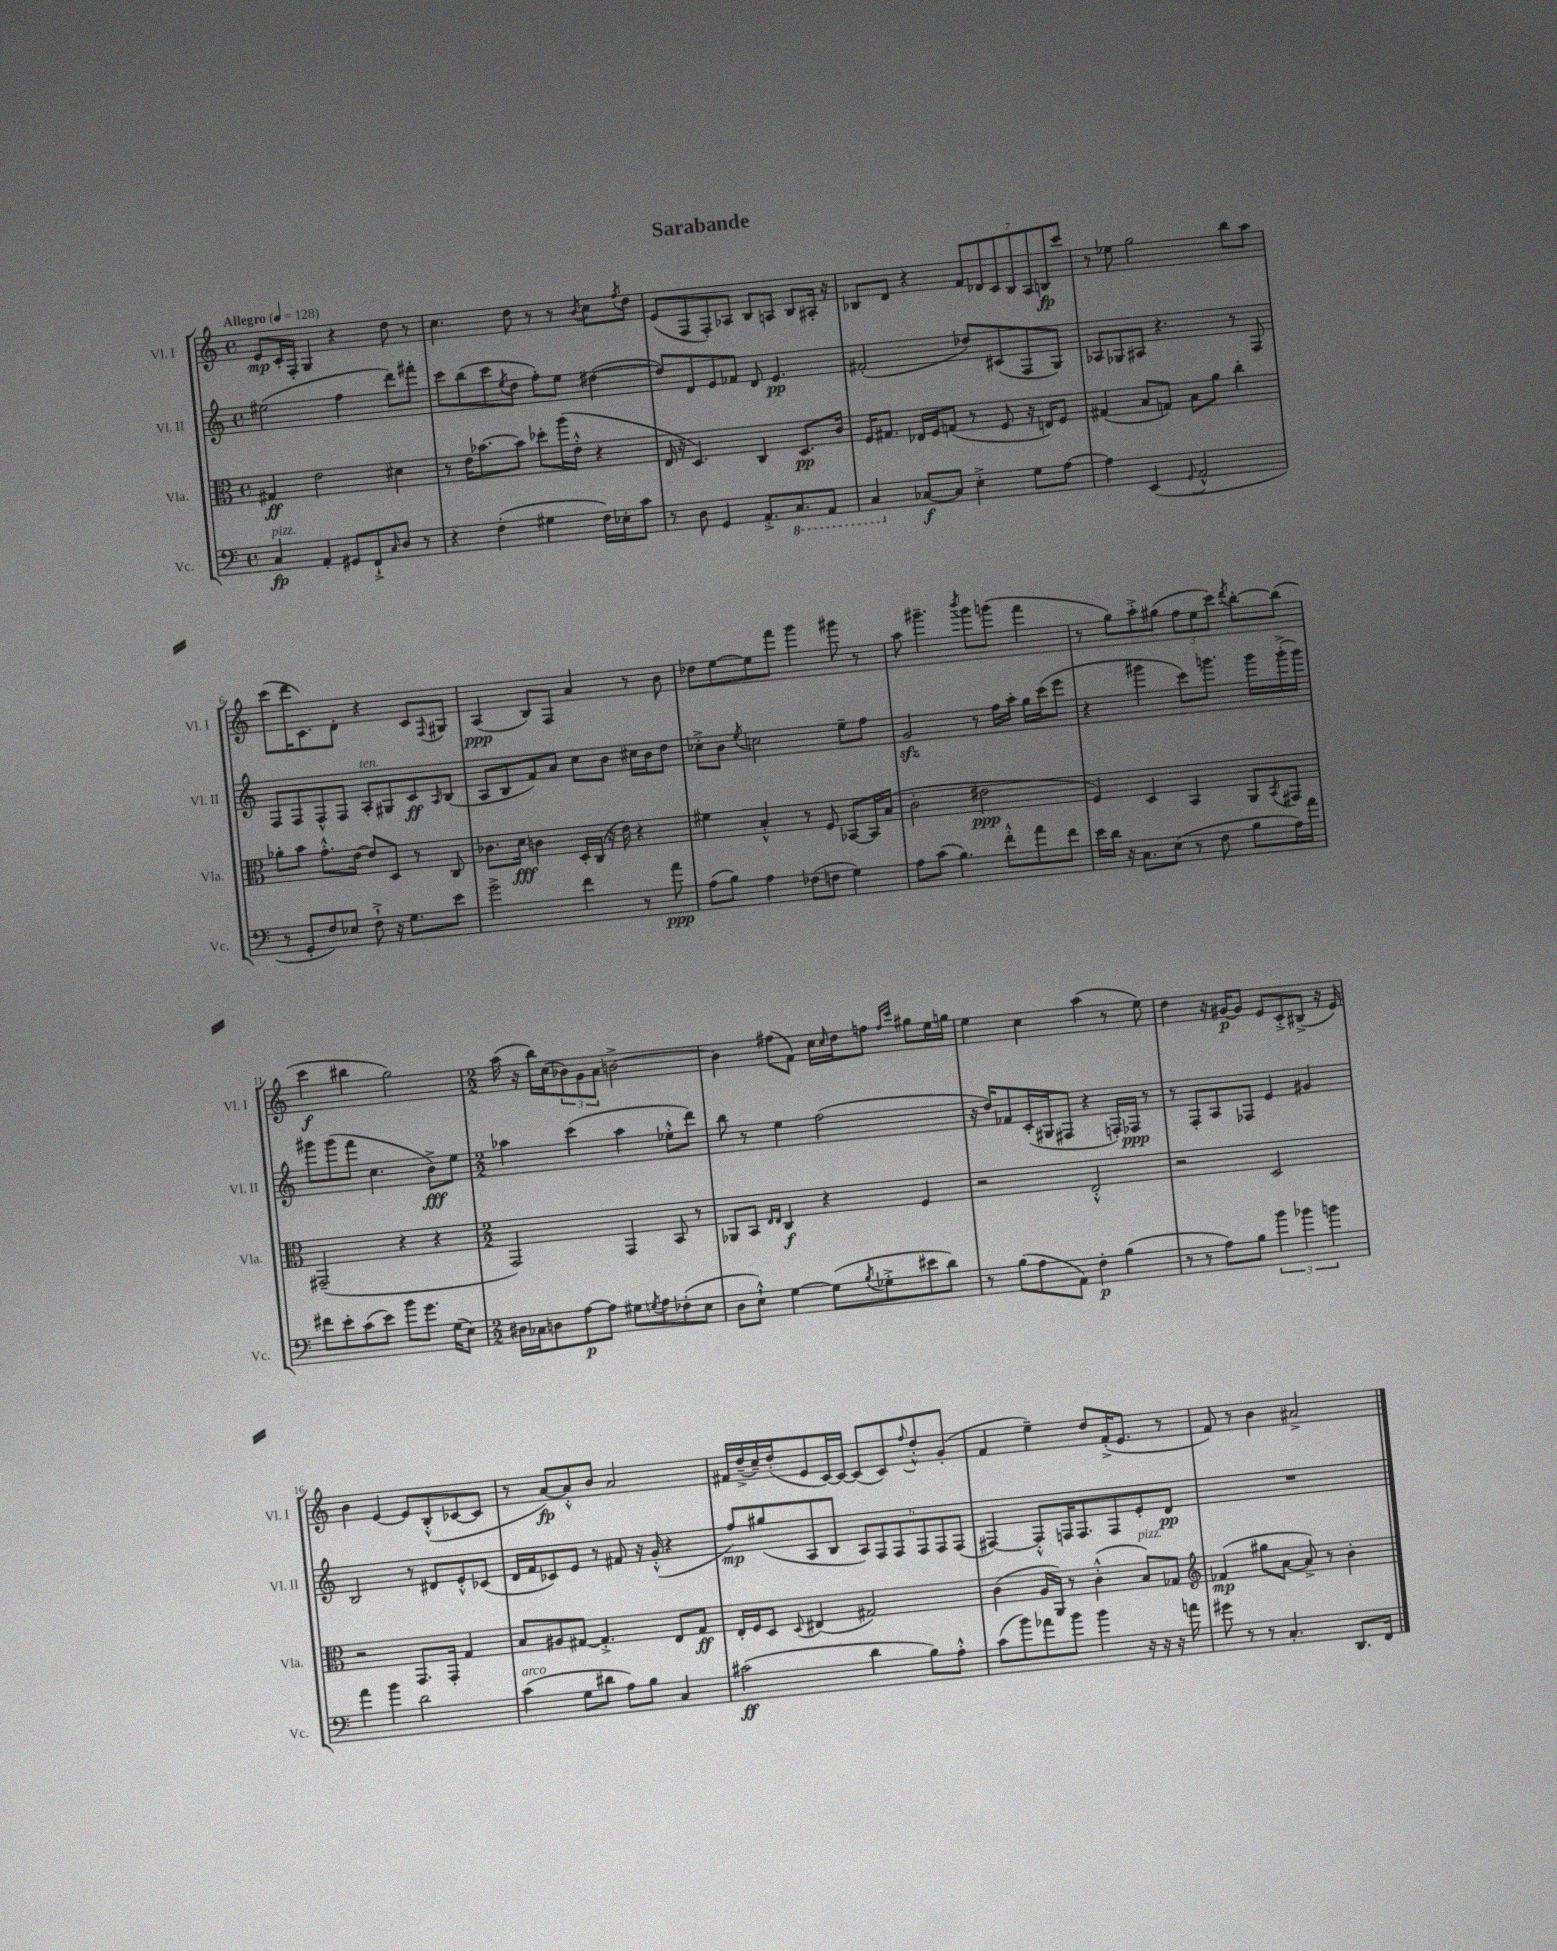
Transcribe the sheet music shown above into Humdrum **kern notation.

**kern	**dynam	**kern	**dynam	**kern	**dynam	**kern	**dynam
*part4	*part4	*part3	*part3	*part2	*part2	*part1	*part1
*staff4	*staff4	*staff3	*staff3	*staff2	*staff2	*staff1	*staff1
*I"Vc.	*	*I"Vla.	*	*I"Vl. II	*	*I"Vl. I	*
*I'Vc.	*	*I'Vla.	*	*I'Vl. II	*	*I'Vl. I	*
*clefF4	*	*clefC3	*	*clefG2	*	*clefG2	*
*k[]	*	*k[]	*	*k[]	*	*k[]	*
*M4/4	*	*M4/4	*	*M4/4	*	*M4/4	*
*met(c)	*	*met(c)	*	*met(c)	*	*met(c)	*
*MM128	*	*MM128	*	*MM128	*	*MM128	*
=1	=1	=1	=1	=1	=1	=1	=1
!	!	!	!	!	!	!LO:TX:a:B:t=Allegro	!
!LO:TX:a:i:t=pizz.	!	!	!	!	!	!	!
4C/	fp	4G#X/	ff	(2ee#X\	.	8e/L	mp
.	.	.	.	.	.	16c'/L	.
.	.	.	.	.	.	16F'/JJ	.
4AA'/	.	2e\	.	.	.	4G/	.
8GG#X/L	.	.	.	4ff\	.	4r	.
8FF`^/	.	.	.	.	.	.	.
16qqC/	.	.	.	.	.	.	.
8D/J	.	4d#X\	.	8ddd\L)	.	8dd\	.
8r	.	.	.	8fff#X'\J	.	8r	.
=2	=2	=2	=2	=2	=2	=2	=2
4r	.	8r	.	8ccc\L	.	4.cc\	.
.	.	16e\KL	.	(8bb\	.	.	.
.	.	[8.b-X\	.	.	.	.	.
(4F'\	.	.	.	8ccc\	.	.	.
.	.	.	.	8qee/	.	.	.
.	.	8b-\J]	.	8dd\J	.	8dd\	.
4G#X\	.	8dd-X'\L	.	8ff'\L)	.	8r	.
.	.	(16aa\L	.	8ee\J	.	8r	.
.	.	16e'^^\JJ	.	.	.	.	.
.	.	.	.	.	.	8qb/	.
16F\LL)	.	4r	.	([4dd#X\	.	8cc\L	.
16E-X'\J	.	.	.	.	.	.	.
.	.	.	.	.	.	8qff/	.
8c\J	.	.	.	.	.	8dd\J	.
=3	=3	=3	=3	=3	=3	=3	=3
8r	.	16E/	.	8dd#/L])	.	(8e/L	.
.	.	16r	.	.	.	.	.
8D\	.	4.D/)	.	8d/	.	8F/	.
4GG/	.	.	.	8e/	.	8F'/)	.
.	.	.	.	8f-X/J	.	8A-X/J	.
8.AA'^/L	.	4C/	.	8d/	.	8B/L	.
.	.	.	.	4.e/	pp	8An/J	.
*8ba	*	*	*	*	*	*	*
8.CC/	.	.	.	.	.	.	.
.	.	8.D/L	pp	.	.	8B/L	.
8AAA/J	.	.	.	.	.	16A#X'/Jk	.
.	.	16c/Jk	.	.	.	16r	.
=4	=4	=4	=4	=4	=4	=4	=4
4CC/	.	16F/KL	.	(2f#X'/	.	8B-X/L	.
.	.	8.G#X/J	.	.	.	.	.
.	.	.	.	.	.	8d/J	.
*X8ba	*	*	*	*	*	*	*
[8C-X/L	f	16E-X/LL	.	.	.	4r	.
.	.	16F/J	.	.	.	.	.
8C-/J]	.	(8Gn/J	.	.	.	.	.
4E'^\	.	8r	.	8dd-X/L)	.	14f/L	.
.	.	.	.	.	.	14d-X/	.
.	.	8F/	.	(8c#X/	.	.	.
.	.	.	.	.	.	14c/	.
.	.	.	.	.	.	14B-/	.
8G\L	.	16r	.	8F/	.	.	.
.	.	.	.	.	.	14A/	.
.	.	16En/KL)	.	.	.	.	.
.	.	.	.	.	.	14Bn/	fp
[8A\J	.	8F/J	.	8G/J)	.	.	.
.	.	.	.	.	.	14ccc/J	.
=5	=5	=5	=5	=5	=5	=5	=5
4A\]	.	(4G#X/	.	8A-X/L	.	8r	.
.	.	.	.	8G-X/	.	8ee-X\	.
(4EE/	.	8B/L	.	8A#X/J	.	2gg\	.
.	.	8Gn/J)	.	4.r	.	.	.
8qqGG/	.	.	.	.	.	.	.
2AA^^/	.	8B\L	.	.	.	.	.
.	.	8a\J	.	.	.	.	.
.	.	4cc'\	.	8r	.	8bb\L	.
.	.	.	.	8F/	.	8aa\J	.
!!LO:LB:g=z
=6	=6	=6	=6	=6	=6	=6	=6
8r	.	8a-X'\L	.	8F/L	.	(8ccc\L	.
8GG'/L	.	8b\J	.	8F/	.	16ddd\K	.
.	.	.	.	.	.	8.c\)	.
8F/)	.	8.g'^^\L	.	8F^^/	.	.	.
8E-X/J	.	.	.	8F/J	.	8d'\J	.
.	.	[16e\Jk	.	.	.	.	.
!	!	!	!	!LO:TX:a:i:t=ten.	!	!	!
8F`^\	.	8e/L]	.	8A'/L	.	4r	.
16r	.	8D/J	.	8G#X/	.	.	.
8.G\L	.	.	.	.	.	.	.
.	.	8r	.	8c/	ff	8c/L	.
.	.	.	.	16qqA/	.	8qqF/	.
8e\J	.	8C/	.	(8B/J	.	8G#X/J	.
=7	=7	=7	=7	=7	=7	=7	=7
2g^\	.	8.c-X\L	.	8A/L	.	(4A/	ppp
.	.	.	.	8B/	.	.	.
.	.	16d\Jk	fff	.	.	.	.
.	.	4cn\	.	8f/)	.	8B/L)	.
.	.	.	.	8a/J	.	8F/J	.
4f\	.	16D'/LL	.	8cc\L	.	4a/	.
.	.	(16C/JJ	.	.	.	.	.
.	.	16r	.	8b\J	.	.	.
.	.	16e\)	.	.	.	.	.
8r	.	4r	.	16cc#X\LL	.	8r	.
.	.	.	.	16b\J	.	.	.
8a\	ppp	.	.	8dd\J	.	8b\	.
=8	=8	=8	=8	=8	=8	=8	=8
(8A\L	.	4f#X\	.	8cc-X'^\L	.	8dd-X\L	.
8B\J)	.	.	.	8b\J	.	[8ee\	.
.	.	.	.	8qee/	.	.	.
4A\	.	4B'^^/	.	2ccn\	.	8ee\]	.
.	.	.	.	.	.	8fff\J	.
(8F-X\L	.	8r	.	.	.	4ggg\	.
8Fn\J	.	8F/	.	.	.	.	.
4G\)	.	[8BB-X/L	.	8ee~\L	.	8ggg#X\	.
.	.	16BB-/L]	.	8ff\J	.	8r	.
.	.	(16B/JJ	.	.	.	.	.
=9	=9	=9	=9	=9	=9	=9	=9
8A\L	.	2c'\	.	2gzz/	.	8aa\	.
(8c\J	.	.	.	.	.	4.ggg#X~\	.
4.B\)	.	.	.	.	.	.	.
.	.	.	.	.	.	8qbbb/	.
.	.	2e#X\	ppp	8r	.	8ggg#\L	.
8f'^^\L	.	.	.	16ff\LL	.	(8gggn\J	.
.	.	.	.	16aa'\JJ	.	.	.
8a\	.	.	.	16gg\LL	.	4fff\	.
.	.	.	.	(16ccc\J	.	.	.
8f\J	.	.	.	8eee\J	.	.	.
=10	=10	=10	=10	=10	=10	=10	=10
16e\LL	.	4F/)	.	4r	.	8r	.
16d\JJ	.	.	.	.	.	.	.
16r	.	.	.	.	.	8gg\L)	.
8.C\L	.	.	.	.	.	.	.
.	.	4D/	.	4ggg#X\	.	8aa'^\	.
(8E\J	.	.	.	.	.	(8gg#X\J	.
8r	.	4BB/	.	8ccc\L)	.	12ff\L	.
.	.	.	.	.	.	12ee\	.
8F\	.	.	.	8.gggn\J	.	.	.
.	.	.	.	.	.	12ccc\J)	.
.	.	.	.	.	.	8qddd/	.
8B\L	.	8AA/L	.	.	.	[8bb'\L	.
.	.	.	.	16ggg\LL	.	.	.
.	.	8qBB/	.	.	.	.	.
16A\L)	.	8GG#X/J	.	(16ggg'^\	.	(8bb\J]	.
16a\JJ	.	.	.	16ggg\JJ)	.	.	.
!!LO:LB:g=z
=11	=11	=11	=11	=11	=11	=11	=11
8f#X\L	.	(2GG#X~/	.	8ggg#X\L	.	4ccc\	f
8e'\	.	.	.	(8ggg#\	.	.	.
(8c\	.	.	.	8fff\J	.	4bb#X\	.
8e\J)	.	.	.	4.cc\	.	.	.
8b\L	.	4r	.	.	.	2gg\)	.
8.g\J	.	.	.	.	.	.	.
.	.	4r	.	8b^\L)	fff	.	.
(16G\KL	.	.	.	.	.	.	.
8E\J)	.	.	.	8ee\J	.	.	.
=12	=12	=12	=12	=12	=12	=12	=12
*M2/2	*	*M2/2	*	*M2/2	*	*M2/2	*
16D#X\LL	.	2GG/)	.	4aa-X\	.	(16aa\	.
16C-X\J	.	.	.	.	.	16r	.
8Dn\	.	.	.	.	.	16bb\LL)	.
.	.	.	.	.	.	(16cc\J	.
[8A\	p	.	.	(4ccc\	.	12b-X\)	.
.	.	.	.	.	.	12g\	.
8A\J]	.	.	.	.	.	.	.
.	.	.	.	.	.	12a\J	.
8G#X\L	.	4GG/	.	4aa-\	.	[2bn^\	.
8qGn/	.	.	.	.	.	.	.
8A\	.	.	.	.	.	.	.
(8F-X'\	.	8BB/	.	8ee-X'^^\L	.	.	.
8E\J	.	8r	.	8ddd\J)	.	.	.
=13	=13	=13	=13	=13	=13	=13	=13
8D\L	.	8AA-X/L	.	8bb\	.	4b\]	.
8E`^^\J)	.	8BB/J	.	8r	.	.	.
.	.	16qqE/LL	.	.	.	.	.
.	.	16qqE/JJ	.	.	.	.	.
[4G\	.	4C/	f	4ee\	.	(8ff#X\L	.
.	.	.	.	.	.	8f\J)	.
(8G\L]	.	4r	.	(2ff\	.	16cc\LL	.
.	.	.	.	.	.	16qqcc/	.
.	.	.	.	.	.	16dd\J	.
8qB/	.	.	.	.	.	.	.
8G-X'^\	.	.	.	.	.	8ffn\J	.
.	.	.	.	.	.	16qqff/LL	.
.	.	.	.	.	.	16qqccc/JJ	.
8e#X\	.	4F/	.	.	.	8gg#X\L	.
8d\J)	.	.	.	.	.	16ee\L	.
.	.	.	.	.	.	16ggn\JJ	.
=14	=14	=14	=14	=14	=14	=14	=14
8r	.	2r	.	16r	.	4ee\	.
.	.	.	.	16dd/KL)	.	.	.
(8B\L	.	.	.	8f-X/	.	.	.
8A\	.	.	.	(16c'/L	.	4cc\	.
.	.	.	.	16G#X/J	.	.	.
8AA\J)	.	.	.	8F#X/J	.	.	.
4F'\	p	2E'^^/	.	4r	.	(4aa\	.
(4B\	.	.	.	16Fn'/LL)	.	8r	.
.	.	.	.	16F-X/JJ	ppp	.	.
.	.	.	.	8r	.	8ee\)	.
=15	=15	=15	=15	=15	=15	=15	=15
8r	.	2r	.	8r	.	4dd\	.
8r	.	.	.	8F'/L	.	.	.
8A\L)	.	.	.	8A/	.	16r	.
.	.	.	.	.	.	[16g#X/KL	p
8B\J	.	.	.	8F-X/J	.	8g#/J]	.
6b\	.	2D/	.	4e/	.	8e/L	.
.	.	.	.	.	.	8c'^/	.
6b-X\	.	.	.	.	.	.	.
.	.	.	.	4g#X/	.	(8B#X^/J	.
6bn\	.	.	.	.	.	.	.
.	.	.	.	.	.	16r	.
.	.	.	.	.	.	16e/)	.
!!LO:LB:g=z
=16	=16	=16	=16	=16	=16	=16	=16
4a\	.	2r	.	2B/	.	4b\	.
4b\	.	.	.	.	.	[4e/	.
2d\	.	8.GG/L	.	8r	.	8e/L]	.
.	.	.	.	8d#X/L	.	(8B'^^/	.
.	.	16GG'/Jk	.	.	.	.	.
.	.	4G/	.	8e'^^/	.	[8c-X/	.
.	.	.	.	(8c-X/J	.	8c-/J]	.
=17	=17	=17	=17	=17	=17	=17	=17
!LO:TX:a:i:t=arco	!	!	!	!	!	!	!
(4c\	.	8B/L	.	16d/LL	.	8r	.
.	.	.	.	16f/J	.	.	.
.	.	8A#X/	.	8c-X/)	.	[8a/L)	fp
8G\L	.	[8G#X/J	.	8e/J	.	8a'^^/]	.
8d#X\J	.	4.G#'^/]	.	8r	.	8b/J	.
8A\L)	.	.	.	8f#X/	.	2a/	.
8B\J	.	.	.	16r	.	.	.
.	.	.	.	(16g'^^/	.	.	.
4C/	.	8E/L	.	4r	.	.	.
.	.	8G#/J	ff	.	.	.	.
=18	=18	=18	=18	=18	=18	=18	=18
(2c#X\	ff	16E'/LL	.	8ff/L)	mp	16f#X/LL	.
.	.	16F/J	.	.	.	(16dd~^/	.
.	.	8D/J	.	(8gg#X/	.	16cc~/)	.
.	.	.	.	.	.	(16dd'/J	.
.	.	8qqD/	.	.	.	.	.
.	.	(4E#X/	.	8A/	.	8e/	.
.	.	.	.	8B/J	.	[16c/L)	.
.	.	.	.	.	.	16c/JJ_	.
4d\	.	2G#X/)	.	12A/L)	.	(8c/L]	.
.	.	.	.	12F/	.	.	.
.	.	.	.	.	.	8c/)	.
.	.	.	.	12F/	.	.	.
.	.	.	.	.	.	8qqff/	.
8B\L)	.	.	.	12F/	.	8dd'^^/	.
.	.	.	.	12F/	.	.	.
8A'^^\J	.	.	.	.	.	(8g'/J	.
.	.	.	.	(12F/J	.	.	.
=19	=19	=19	=19	=19	=19	=19	=19
(8c\L	.	(4c\	.	[4F#X/)	.	4f/	.
8b\)	.	.	.	.	.	.	.
8a-X\	.	16A/LL	.	8F#'^^/L]	.	4ee~\)	.
.	.	16AA/JJ)	.	.	.	.	.
8b\J	.	8r	.	16Fn/K	.	.	.
.	.	.	.	8.F/	.	.	.
4b\	.	(4c'^^\	.	.	.	8dd/L	.
.	.	.	.	8F/	.	(16f'^/K	.
.	.	.	.	.	.	8.e/J	.
!	!	!LO:TX:a:i:t=pizz.	!	!	!	!	!
16r	.	8B/L)	.	8e'/	.	.	.
16r	.	.	.	.	.	.	.
16r	.	8G-X/J	.	8d/J	pp	8r	.
16an\	.	.	.	.	.	.	.
=20	=20	=20	=20	=20	=20	=20	=20
*	*	*clefG2	*	*	*	*	*
8g#X\	.	(4f-X/	mp	1r	.	8f/)	.
8r	.	.	.	.	.	8r	.
8r	.	8gg#X\L	.	.	.	4b\	.
4.C'/	.	[8a\J	.	.	.	.	.
.	.	8a^/])	.	.	.	2a#X^/	.
.	.	8r	.	.	.	.	.
8.DD/L	.	4b'\	.	.	.	.	.
16FF/Jk	.	.	.	.	.	.	.
==	==	==	==	==	==	==	==
*-	*-	*-	*-	*-	*-	*-	*-
